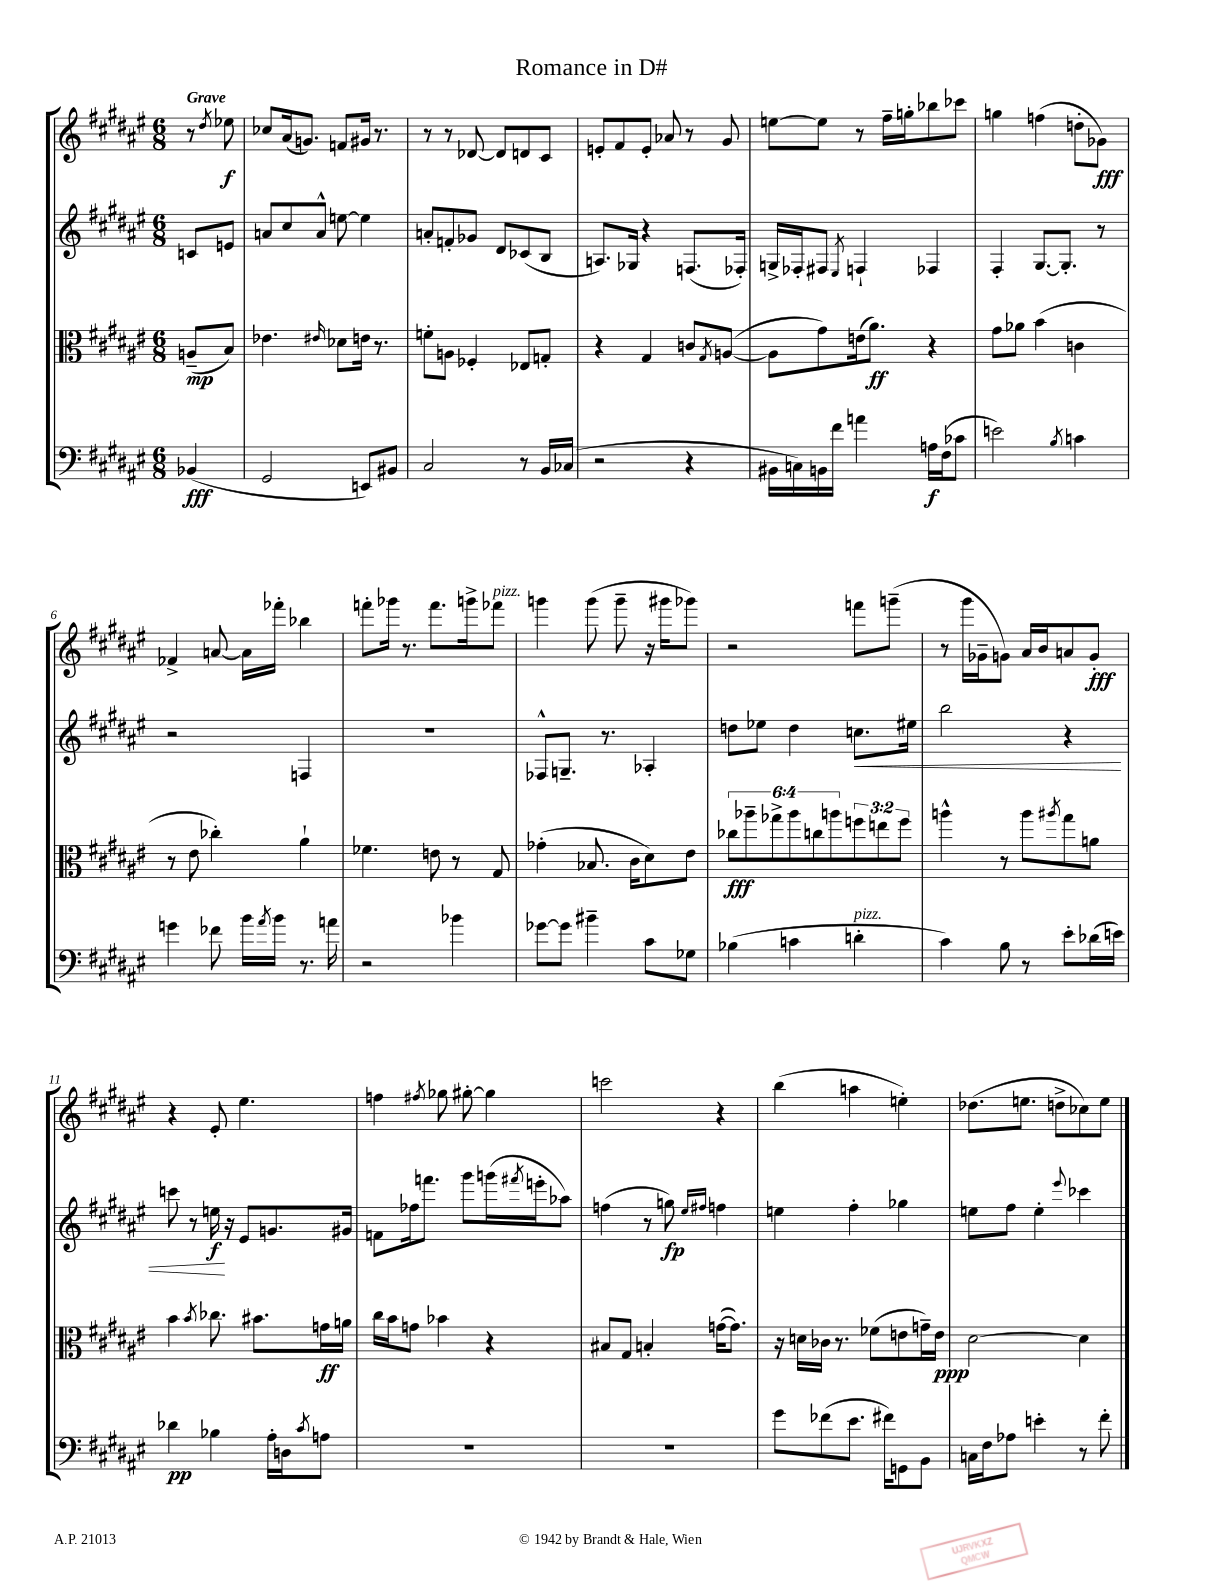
\header { title = "Romance in D#" }
<<
\new StaffGroup <<
\new Staff = "s0" {
    \clef treble \key fis \major \numericTimeSignature \time 6/8 \partial 4 \tempo "Grave"
    r8 \acciaccatura { dis''8 } ees''8\f |
    ces''8 ais'16( g'8.) f'8 gis'16 r8. |
    r8 r8 des'8~ des'8 d'8 cis'8 |
    e'8-. fis'8 e'8-. aes'8 r8 gis'8 |
    e''8~ e''8 r8 fis''16-- g''16-. bes''8 ces'''8 |
    g''4 f''4( d''8-. ges'8\fff) |
    fes'4-> a'8~ a'16 fes'''16-. bes''4 |
    f'''8-. ges'''16 r8. f'''8. g'''16-> fes'''8^\markup { \italic "pizz." } |
    g'''4 g'''8( g'''8-- r16 gis'''16 ges'''8) |
    r2 f'''8 g'''8--( |
    r8 gis'''16 ges'16-- g'8) ais'16 b'16 a'8 g'8-.\fff |
    r4 eis'8-. eis''4. |
    f''4 \acciaccatura { fis''8 } ges''8 gis''8~-. gis''4 |
    c'''2 r4 |
    b''4( a''4 e''4-.) |
    des''8.( e''8. d''8-> ces''8) e''8 \bar "|." |
}
\new Staff = "s1" {
    \clef treble \key fis \major \numericTimeSignature \time 6/8 \partial 4
    c'8 e'8 |
    a'8 cis''8 a'8-^ e''8~ e''4 |
    a'8-. f'8-. ges'8 dis'8 ces'8( b8 |
    a8.) ges16 r4 f8.( fes16-.) |
    g16-> fes16-. fis8 \acciaccatura { eis8 } f4-! fes4 |
    fis4-. gis8.~ gis8.-. r8 |
    r2 f4 |
    R2. |
    fes8-^ g8.-- r8. aes4-. |
    d''8 ees''8 d''4 c''8.\< eis''16 |
    b''2 r4 |
    c'''8 r8 e''16\f\! r16 eis'8 g'8. gis'16 |
    f'8 fes''16 f'''8. gis'''8 g'''16( \acciaccatura { fis'''8 } e'''16-. aes''8) |
    f''4( r8 g''8\fp) \grace { eis''16 fis''16 } f''4 |
    e''4 fis''4-. ges''4 |
    e''8 fis''8 e''4-. \appoggiatura { eis'''8 } ces'''4 \bar "|." |
}
\new Staff = "s2" {
    \clef alto \key fis \major \numericTimeSignature \time 6/8 \override Staff.TupletNumber.text = #tuplet-number::calc-fraction-text \partial 4
    a8--\mp( b8) |
    ees'4. \grace { eis'16 } des'8 e'16 r8. |
    f'8-. a8 fes4-. ees8 g8-. |
    r4 gis4 c'8 \acciaccatura { gis8 } a8~( |
    a8 gis'8) e'16( ais'8.\ff) r4 |
    gis'8 aes'8 b'4( c'4 |
    r8 eis'8 ces''4-.) ais'4-! |
    fes'4. e'8 r8 gis8 |
    ges'4-.( bes8. cis'16 dis'8) eis'8 |
    \tuplet 6/4 { ces''8\fff aes''8-- ges''8-> aes''8 c''8 a''8 } \tuplet 3/2 { f''8 e''8 f''8 } |
    a''4-^ r8 a''8 \acciaccatura { ais''8 } gis''8 a'8 |
    b'4 \acciaccatura { b'8 } ces''8. bis'8. g'16\ff a'16 |
    cis''16 b'16 g'8 bes'4 r4 |
    bis8 gis8 b4-. g'16~( g'8.) |
    r16 d'16 ces'16 r8. fes'8( e'8 g'16--) e'16\ppp |
    dis'2~ dis'4 \bar "|." |
}
\new Staff = "s3" {
    \clef bass \key fis \major \numericTimeSignature \time 6/8 \partial 4
    bes,4\fff( |
    gis,2 e,8) bis,8 |
    cis2 r8 b,16 ces16( |
    r2 r4 |
    bis,16 c16) b,16 fis'16 a'4 a16\f fis16( ces'8 |
    e'2) \acciaccatura { b8 } c'4 |
    g'4 fes'8 b'16 \acciaccatura { ais'8 } b'16 r8. a'16 |
    r2 bes'4 |
    ges'8~ ges'8 bis'4-- cis'8 ges8 |
    bes4( c'4 d'4-.^\markup { \italic "pizz." } |
    cis'4) b8 r8 eis'8-. des'16( e'16) |
    des'4\pp bes4 ais16-. d16 \acciaccatura { cis'8 } a8 |
    R2. |
    R2. |
    gis'8 fes'8( eis'8. fis'16) g,8 b,8 |
    c16 fis16 aes8 e'4-. r8 fis'8-. \bar "|." |
}
>>
>>
